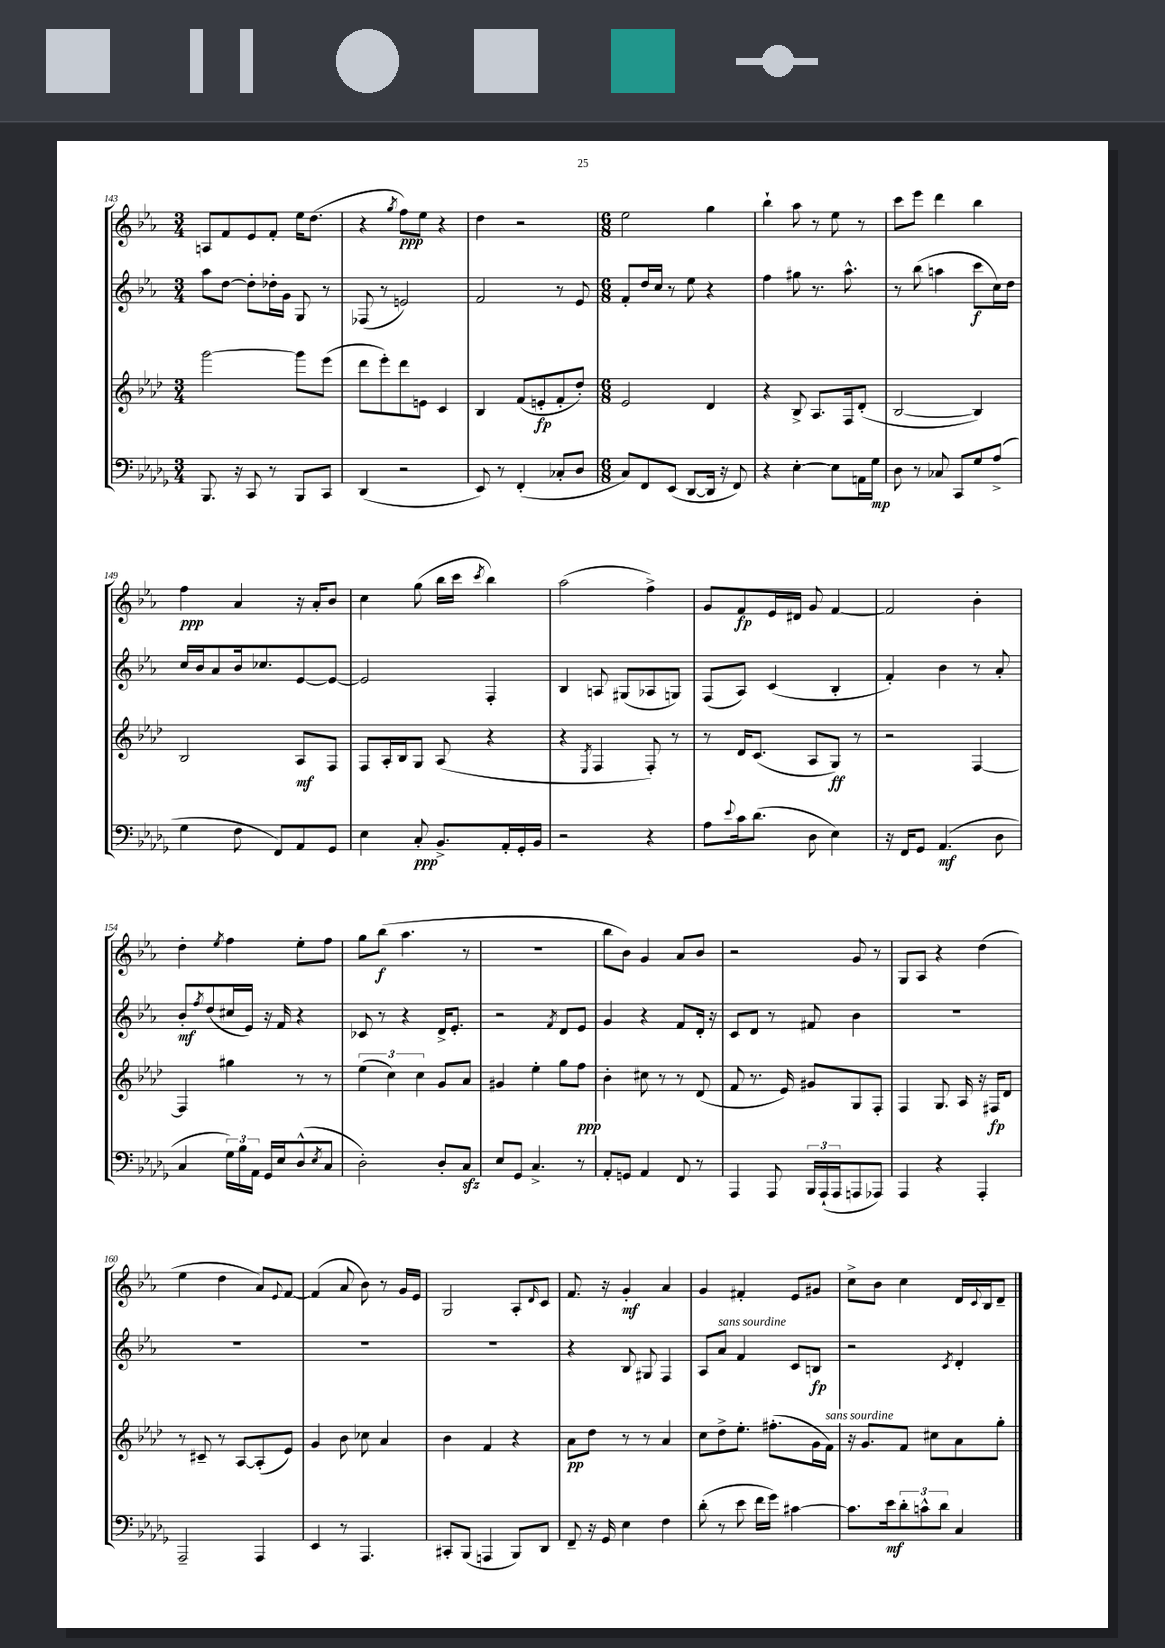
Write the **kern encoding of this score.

**kern	**kern	**kern	**kern
*staff4	*staff3	*staff2	*staff1
*clefF4	*clefG2	*clefG2	*clefG2
*k[b-e-a-d-g-]	*k[b-e-a-d-]	*k[b-e-a-]	*k[b-e-a-]
*M3/4	*M3/4	*M3/4	*M3/4
8.BBB-/	[2ggg\	8aa-\L	8A/L
.	.	[8dd\J	8f/
16r	.	.	.
8CC/	.	8dd'\]L	8e-/
8r	.	16dd-'\L	8f'/J
.	.	16g\JJ	.
8BBB-/L	8ggg\]L	8G/	16ee-\LK
.	.	.	(8.dd\J
8CC/J	(8eee-\J	8r	.
=	=	=	=
(4DD-/	8ddd-\L	(8F-/	4r
.	8eee-'\)	8r	.
.	.	.	8qgg/
2r	8ddd-\	2e/)	8ff\L)
.	8e\J	.	8ee-\J
.	4c/	.	4r
=	=	=	=
8EE-/)	4B-/	2f/	4dd\
8r	.	.	.
(4FF'/	(8f/L	.	2r
.	8e'/	.	.
8C-'/L	8f'/	8r	.
8D-/J	8dd-'/J)	8e-/	.
=	=	=	=
*M6/8	*M6/8	*M6/8	*M6/8
8C/L)	2e-/	8f'/L	2ee-\
8FF/	.	16dd/L	.
.	.	16cc/JJ	.
(8EE-/J	.	8r	.
[8DD-/L	.	8ee-\	.
16DD-/]Jk	4d-/	4r	4gg\
16r	.	.	.
8FF/)	.	.	.
=	=	=	=
4r	4r	4ff\	4bb-`\
[4E-'\	8B-^/	8gg#\	8aa-\
.	8.A-/L	8.r	8r
8E-\]L	.	.	8ee-\
.	16F/k	8.aa-^^\	.
16AA\L	(8d-'/J	.	8r
16G-\JJ	.	.	.
=	=	=	=
8D-\	[2B-/	8r	8ccc\L
8r	.	(8bb-\	8eee-\J
8C-/	.	4aa\	4ddd\
8CC/L	.	.	.
8G-/	4B-/])	8ccc\L	4bb-\
(8A-^/J	.	16cc\L)	.
.	.	16dd\JJ	.
=	=	=	=
4G-\	2B-/	16cc/LL	4ff\
.	.	16b-/J	.
.	.	8a-/	.
8F\	.	16b-/k	4a-/
.	.	8.cc-/	.
8FF/L)	.	.	.
8AA-/	8A-/L	[8e-/	16r
.	.	.	16a-'/LK
8GG-/J	8F/J	8e-/_J	8b-/J
=	=	=	=
4E-\	8F/L	2e-/]	4cc\
.	16A-'/L	.	.
.	16B-/J	.	.
8C'/	8G/J	.	(8gg\
8.BB-^/L	(8A-/	.	16bb-\LL
.	.	.	16ccc\JJ
.	.	.	8qccc/
.	4r	4F'/	4bb-\)
16AA-'/L	.	.	.
16GG-'/	.	.	.
16BB-/JJ	.	.	.
=	=	=	=
2r	4r	4B-/	(2aa-\
.	8qE-/	.	.
.	4F/	8A/	.
.	.	(8G#/L	.
4r	8F'/)	8A-/	4ff^\)
.	8r	8G/J)	.
=	=	=	=
8A-\L	8r	(8F/L	8g/L
8qqe-/	.	.	.
16c\k	16d-/LK	8A-/J)	8f/
(8.d-\J	(8.c/J	.	.
.	.	(4c/	16e-/L
.	.	.	16d#/JJ
8D-\	8A-/L	.	8g/
4E-\)	8G/J)	4B-'/	[4f/
.	8r	.	.
=	=	=	=
16r	2r	4f'/)	2f/]
16FF/LK	.	.	.
8GG-/J	.	.	.
(4.AA-/	.	4b-\	.
.	[4F/	8r	4b-'\
8D-\	.	8a-'/	.
=	=	=	=
4C/	4F/]	8b-'/L	4dd'\
.	.	8qff/	.
.	.	(8dd/	.
.	.	.	8qee-/
24G-\LL)	4gg#\	16cc#/L	4ff\
24B-\	.	.	.
.	.	16e-/JJ)	.
24AA-\JJ	.	.	.
16GG-/LL	.	16r	.
16E-/J	.	16f/	.
(8D-^^/	8r	4r	8ee-'\L
8qE-/	.	.	.
8C/J	8r	.	8ff\J
=	=	=	=
2D-'\)	(6ee-\	8c-/	8gg\L
.	.	8r	(8bb-\J
.	6cc\)	.	.
.	.	4r	4.aa-\
.	6cc\	.	.
8D-'/L	8g/L	16d^/LK	.
.	.	8.e-'/J	.
8C/J	8a-/J	.	8r
=	=	=	=
8E-/L	4g#/	2r	2.r
8GG-/J	.	.	.
4.C^/	4ee-'\	.	.
.	.	8qf/	.
.	8gg\L	8d/L	.
8r	8ff\J	8e-/J	.
=	=	=	=
8AA-'/L	4b-'\	4g/	8bb-\L
8GG/J	.	.	8b-\J)
4AA-/	8cc#\	4r	4g/
.	8r	.	.
8FF/	8r	8f/L	8a-/L
8r	(8d-/	16d'/Jk	8b-/J
.	.	16r	.
=	=	=	=
4AAA-/	8f/	8c/L	2r
.	8.r	8d/J	.
8AAA-/	.	8r	.
.	16e-/)	.	.
24BBB-/LL	8g#/L	8f#/	.
(24AAA-`/	.	.	.
24AAA-/J	.	.	.
8AAA/	8G/	4b-\	8g/
8AAA-/J)	8F'/J	.	8r
=	=	=	=
4AAA-/	4F/	2.r	8G/L
.	.	.	8A-/J
4r	8.G/	.	4r
.	16A-/	.	.
4AAA-'/	16r	.	(4dd\
.	16F#/LK	.	.
.	8d-/J	.	.
=	=	=	=
2AAA-~/	8r	2.r	4ee-\
.	8c#~/	.	.
.	8r	.	4dd\
.	[8A-/L	.	.
4AAA-/	(8A-'/]	.	8a-/L)
.	.	.	8qqe-/
.	8e-/J)	.	[8f/J
=	=	=	=
4EE-/	4g/	2.r	(4f/]
8r	8b-\	.	8a-/
4.AAA-/	8cc-\	.	8b-\)
.	4a-/	.	8r
.	.	.	16g/LL
.	.	.	16e-/JJ
=	=	=	=
8CC#'/L	4b-\	2.r	2G/
(8BBB-/J	.	.	.
4AAA/	4f/	.	.
8BBB-/L)	4r	.	8A-'/L
.	.	.	16qqd/
8DD-/J	.	.	8c/J
=	=	=	=
8FF~/	8a-\L	4r	8.f/
16r	8dd-\J	.	.
16GG-/	.	.	16r
4E-\	8r	8B-/	4g'/
.	8r	8G#/	.
4F\	4a-/	4F/	4a-/
=	=	=	=
(8d-'\	8cc\L	8A-/L	4g/
8r	8dd-^\	8a-/J	.
8e-\	8.ee-'\J	4f/	4f#'/
16f\LL	.	.	.
16g-\JJ)	(8.ff#'\L	.	.
[4c#\	.	8c/L	8e-/L
.	16g\L	8B/J	8g#/J
.	16f\JJ)	.	.
=	=	=	=
8.c#\]L	16r	2r	8cc^\L
.	8.g/L	.	.
.	.	.	8b-\J
16e-\k	.	.	.
12d-'\	8f/J	.	4cc\
12c^^\	.	.	.
.	8cc#\L	.	.
12d-\J	.	.	.
.	.	8qc/	.
4C/	8a-\	4d'/	16d/LL
.	.	.	8qqc/
.	.	.	16B-/J
.	8gg'\J	.	8d~/J
==	==	==	==
*-	*-	*-	*-
